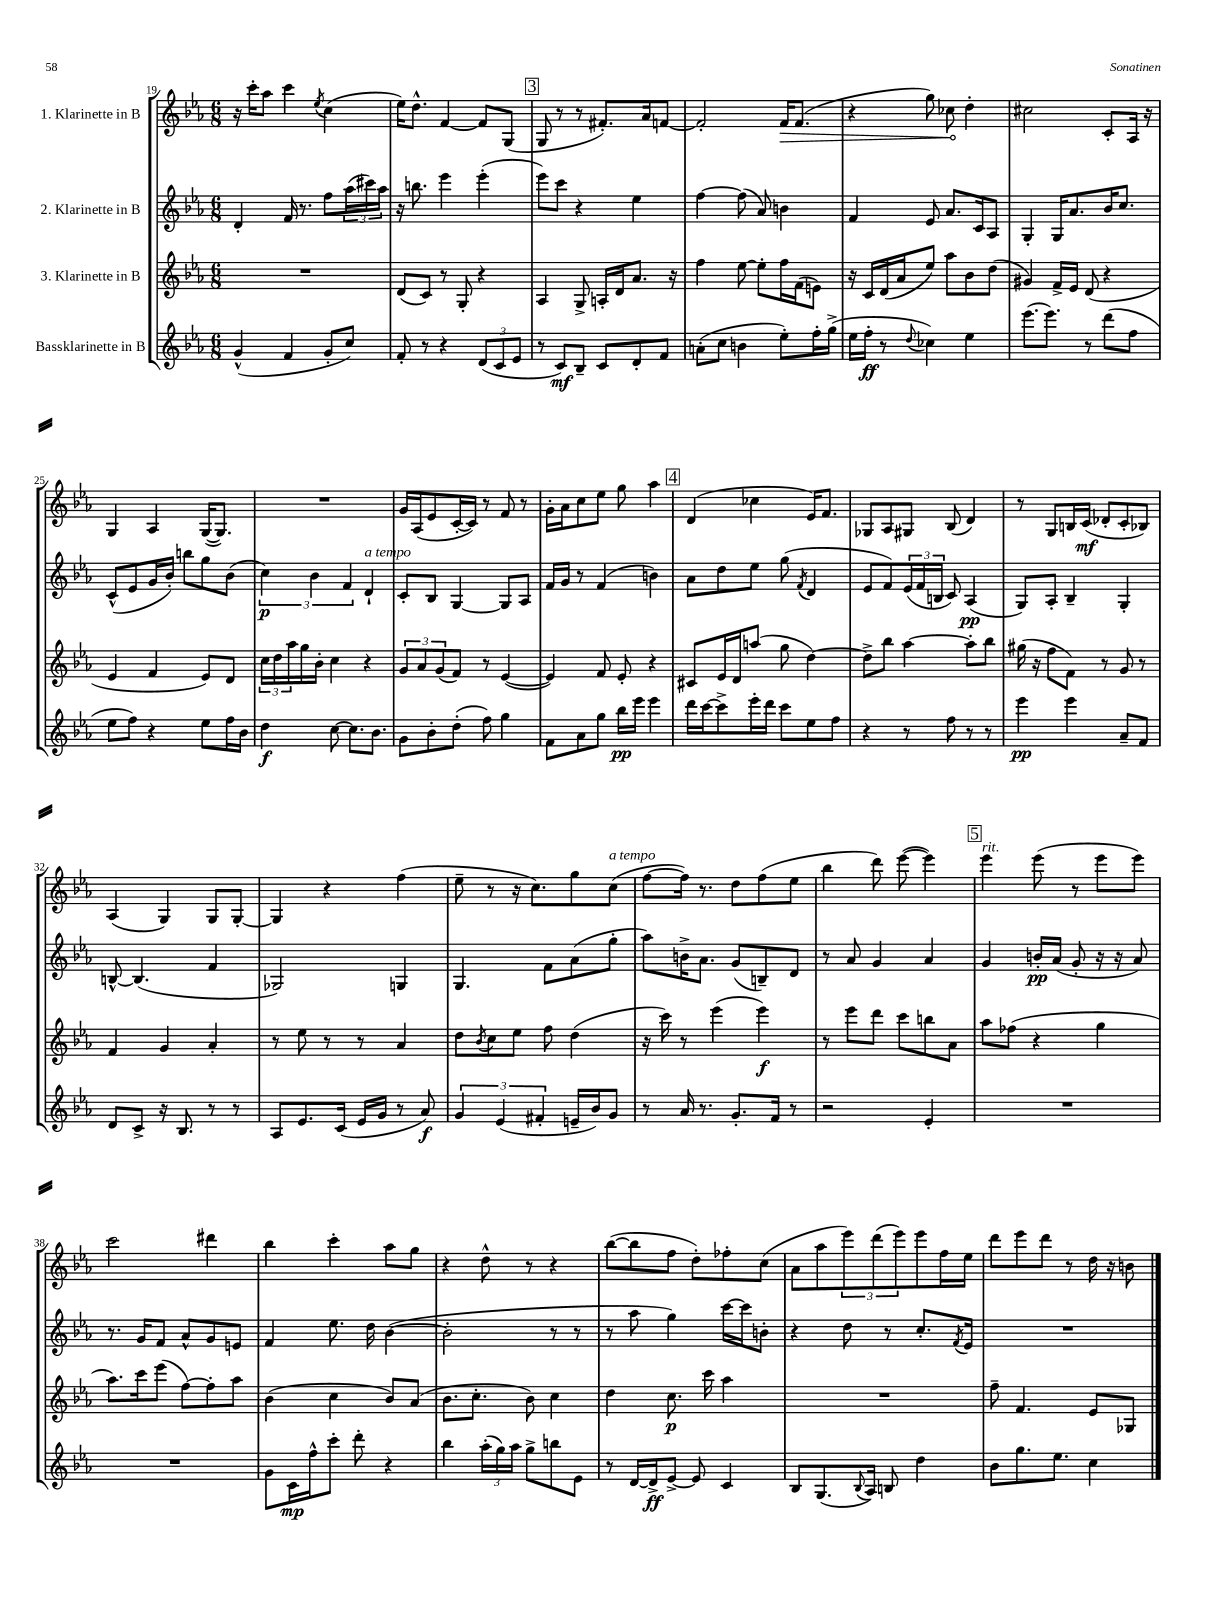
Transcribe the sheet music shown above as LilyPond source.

<<
\new StaffGroup <<
\new Staff = "s0" \with { instrumentName = "1. Klarinette in B" } {
    \clef treble \key ees \major \numericTimeSignature \time 6/8
    r16 c'''16-. aes''8 c'''4 \acciaccatura { ees''8 } c''4( |
    ees''16) d''8.-^ f'4~ f'8 g8( |
    \mark \markup { \box "3" } g8 r8 r8 fis'8.-.) aes'16 f'8~ |
    f'2-. \once \override Hairpin.circled-tip = ##t f'16\> f'8.( |
    r4 g''8) ces''8\! d''4-. |
    cis''2 c'8-. aes16 r16 |
    g4 aes4 g16~( g8.) |
    R2. |
    g'16 aes16( ees'8 c'16~-. c'16) r8 f'8 r8 |
    g'16-. aes'16 c''8 ees''8 g''8 aes''4 |
    \mark \markup { \box "4" } d'4( ces''4 ees'16) f'8. |
    ges8 aes8 gis8 bes8( d'4) |
    r8 g8 b16 c'16\mf( des'8-. c'8-. bes8) |
    aes4( g4) g8 g8~-. |
    g4 r4 f''4( |
    ees''8-- r8 r16 c''8.) g''8 c''8^\markup { \italic "a tempo" }( |
    f''8~ f''16) r8. d''8 f''8( ees''8 |
    bes''4 d'''8) ees'''8~( ees'''4) |
    \mark \markup { \box "5" } ees'''4^\markup { \italic "rit." } ees'''8( r8 ees'''8 ees'''8) |
    c'''2 dis'''4 |
    bes''4 c'''4-. aes''8 g''8 |
    r4 d''8-^ r8 r4 |
    bes''8~( bes''8 f''8 d''8-.) fes''8-. c''8( |
    aes'8 aes''8 \tuplet 3/2 { ees'''8) d'''8( ees'''8) } ees'''8 f''16 ees''16 |
    d'''8 ees'''8 d'''8 r8 d''16 r16 b'8 \bar "|." |
}
\new Staff = "s1" \with { instrumentName = "2. Klarinette in B" } {
    \clef treble \key ees \major \numericTimeSignature \time 6/8
    d'4-. f'16 r8. f''8 \tuplet 3/2 { aes''16( cis'''16) aes''16 } |
    r16 b''8. ees'''4 ees'''4-.( |
    \mark \markup { \box "3" } ees'''8) c'''8 r4 ees''4 |
    f''4~ f''8( aes'8) b'4 |
    f'4 ees'8 aes'8. c'16 aes8 |
    g4-. g16 aes'8. bes'16 c''8. |
    c'8-^( ees'8 g'16 bes'16-.) b''8 g''8 bes'8( |
    \tuplet 3/2 { c''4\p) bes'4 f'4 } d'4-!^\markup { \italic "a tempo" } |
    c'8-. bes8 g4~ g8 aes8 |
    f'16 g'16 r8 f'4( b'4) |
    \mark \markup { \box "4" } aes'8 d''8 ees''8 g''8( \acciaccatura { f'8 } d'4 |
    ees'8 f'8) \tuplet 3/2 { ees'16( f'16 b16 } c'8) aes4\pp( |
    g8) aes8-. bes4-- g4-. |
    b8~-^ b4.( f'4 |
    ges2) g4 |
    g4. f'8 aes'8( g''8-. |
    aes''8) b'16-> aes'8. g'8( b8--) d'8 |
    r8 aes'8 g'4 aes'4 |
    \mark \markup { \box "5" } g'4 b'16-.\pp aes'16( g'8-. r16 r16 aes'8) |
    r8. g'16 f'8 aes'8-^ g'8 e'8 |
    f'4 ees''8. d''16 bes'4~( |
    bes'2-. r8 r8 |
    r8 aes''8 g''4) c'''16~ c'''16 b'8-. |
    r4 d''8 r8 c''8.-. \acciaccatura { f'8 } ees'16 |
    R2. \bar "|." |
}
\new Staff = "s2" \with { instrumentName = "3. Klarinette in B" } {
    \clef treble \key ees \major \numericTimeSignature \time 6/8
    R2. |
    d'8( c'8) r8 g8-. r4 |
    \mark \markup { \box "3" } aes4 g8-> a16-. d'16 aes'8. r16 |
    f''4 ees''8~ ees''8-. f''16 f'16( e'8) |
    r16 c'16 d'16( aes'16 ees''8) aes''8 bes'8 d''8( |
    gis'4) f'16-> ees'16 d'8( r4 |
    ees'4 f'4 ees'8) d'8 |
    \tuplet 3/2 { c''16 d''16 aes''16 } g''16 bes'16-. c''4 r4 |
    \tuplet 3/2 { g'8 aes'8 g'8( } f'8) r8 ees'4~( |
    ees'4) f'8 ees'8-. r4 |
    \mark \markup { \box "4" } cis'8 ees'16 d'16 a''8( g''8 d''4~) |
    d''8-> bes''8 aes''4~ aes''8-. bes''8 |
    gis''16( r16 f''8 f'8) r8 g'8 r8 |
    f'4 g'4 aes'4-. |
    r8 ees''8 r8 r8 aes'4 |
    d''8 \acciaccatura { bes'8 } c''8 ees''8 f''8 d''4( |
    r16 c'''16) r8 ees'''4( ees'''4\f) |
    r8 ees'''8 d'''8 c'''8 b''8 aes'8 |
    \mark \markup { \box "5" } aes''8 fes''8( r4 g''4 |
    aes''8.) c'''16 ees'''8( f''8~) f''8-. aes''8 |
    bes'4( c''4 bes'8) aes'8( |
    bes'8. c''8.-. bes'8) c''4 |
    d''4 c''8.\p c'''16 aes''4 |
    R2. |
    f''8-- f'4. ees'8 ges8 \bar "|." |
}
\new Staff = "s3" \with { instrumentName = "Bassklarinette in B" } {
    \clef treble \key ees \major \numericTimeSignature \time 6/8
    g'4-^( f'4 g'8-. c''8) |
    f'8-. r8 r4 \tuplet 3/2 { d'8( c'8 ees'8 } |
    \mark \markup { \box "3" } r8 c'8\mf) bes8-- c'8 d'8-. f'8 |
    a'8-.( c''8 b'4 ees''8-.) f''16-. g''16->( |
    ees''16 f''16-.\ff r8 \appoggiatura { d''8 } ces''4) ees''4 |
    ees'''8.( ees'''8.) r8 d'''8( f''8 |
    ees''8 f''8) r4 ees''8 f''16 bes'16 |
    d''4\f c''8~ c''8. bes'8. |
    g'8 bes'8-. d''8-.( f''8) g''4 |
    f'8 aes'8 g''8 bes''16\pp ees'''16 ees'''4 |
    \mark \markup { \box "4" } d'''16 c'''16~ c'''8-> ees'''16-. d'''16 c'''8 ees''8 f''8 |
    r4 r8 f''8 r8 r8 |
    ees'''4\pp ees'''4 aes'8-- f'8 |
    d'8 c'8-> r16 bes8. r8 r8 |
    aes8 ees'8. c'16( ees'16 g'16 r8 aes'8\f) |
    \tuplet 3/2 { g'4 ees'4( fis'4-. } e'16-- bes'16) g'8 |
    r8 aes'16 r8. g'8.-. f'16 r8 |
    r2 ees'4-. |
    \mark \markup { \box "5" } R2. |
    R2. |
    g'8 c'16\mp f''16-^ c'''8-. d'''8-. r4 |
    bes''4 \tuplet 3/2 { aes''16-.( g''16) aes''16 } g''8-> b''8 ees'8 |
    r8 d'16~ d'16->\ff ees'8~-> ees'8 c'4 |
    bes8 g8.( \appoggiatura { bes8 } aes16) b8 d''4 |
    bes'8 g''8. ees''8. c''4 \bar "|." |
}
>>
>>
\layout { \context { \Score currentBarNumber = #19 } }
